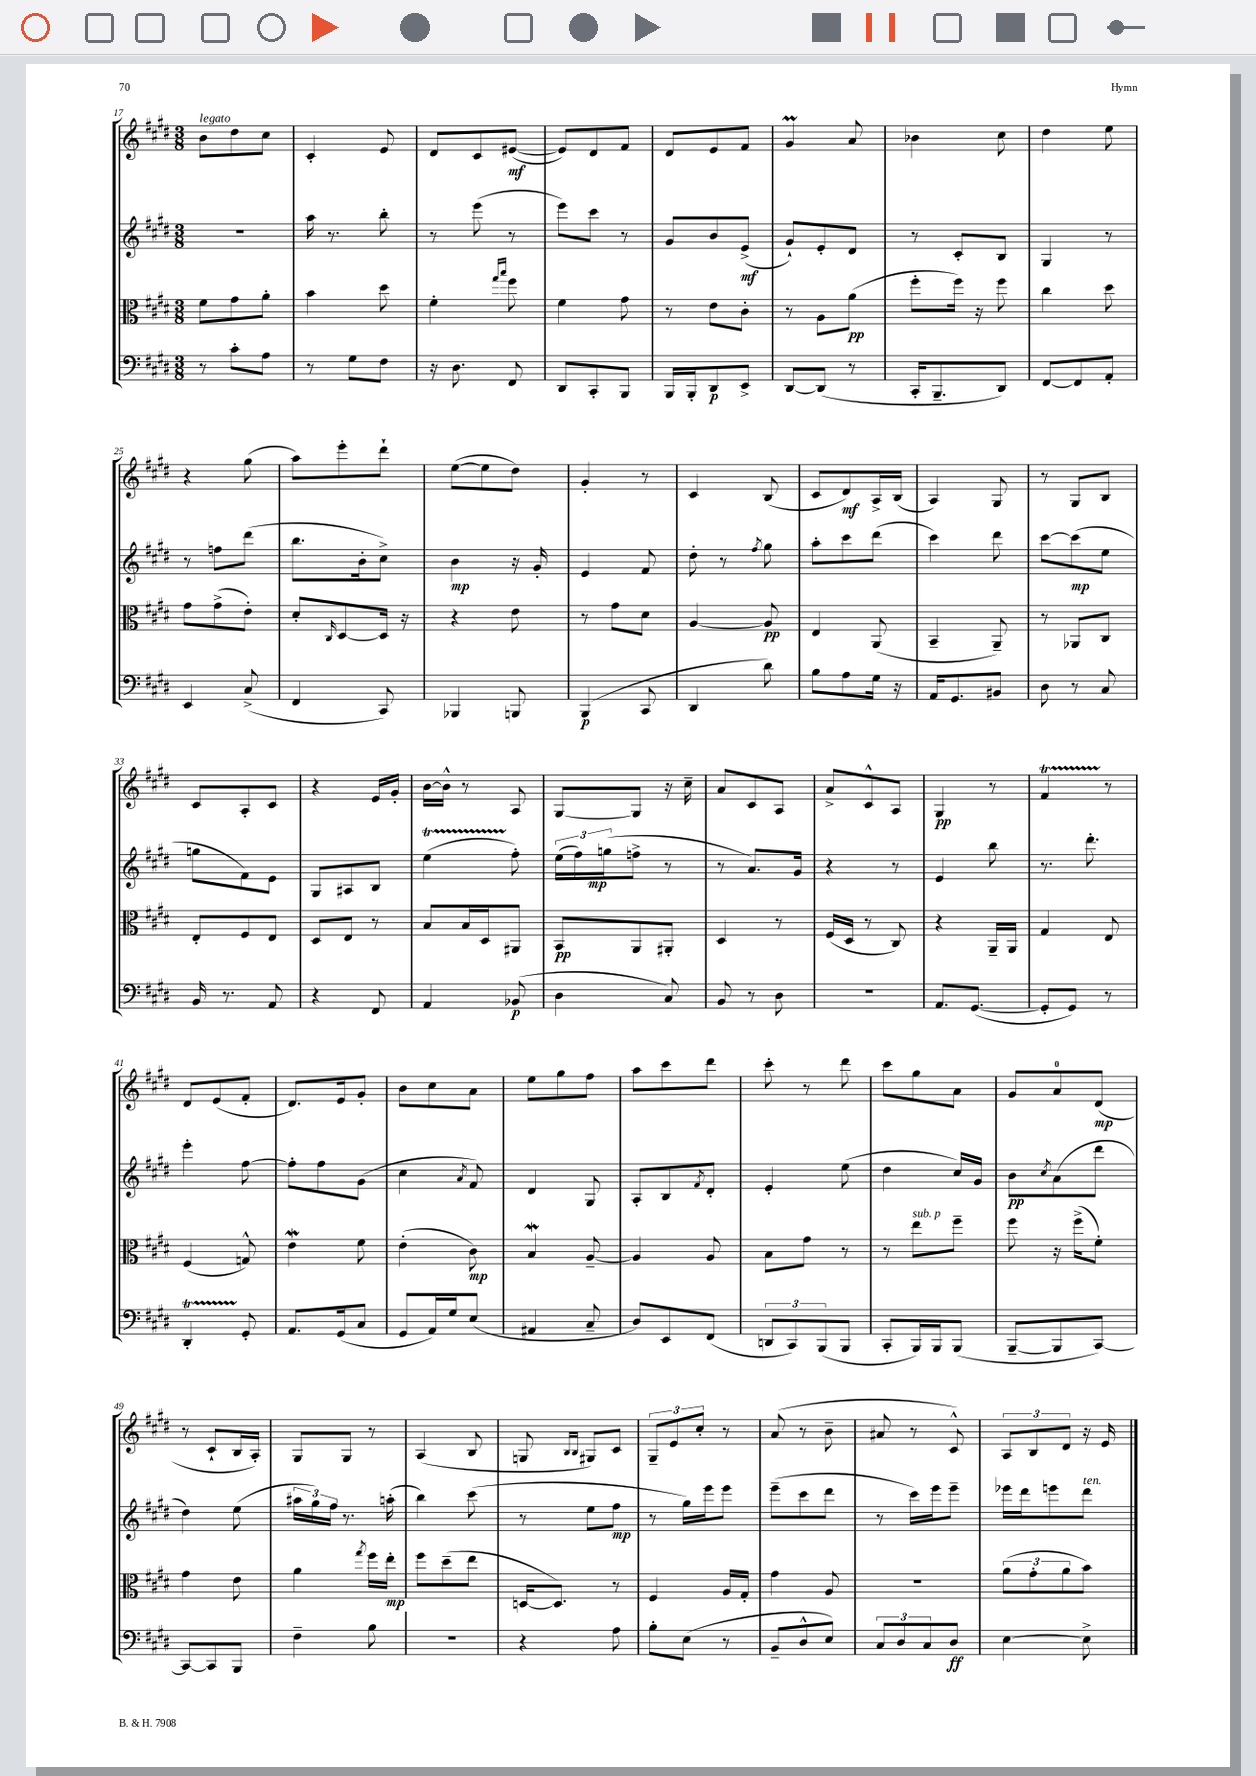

**kern	**dynam	**kern	**dynam	**kern	**dynam	**kern	**dynam
*part4	*part4	*part3	*part3	*part2	*part2	*part1	*part1
*staff4	*staff4	*staff3	*staff3	*staff2	*staff2	*staff1	*staff1
*clefF4	*	*clefC3	*	*clefG2	*	*clefG2	*
*k[f#c#g#d#]	*	*k[f#c#g#d#]	*	*k[f#c#g#d#]	*	*k[f#c#g#d#]	*
*M3/8	*	*M3/8	*	*M3/8	*	*M3/8	*
=17	=17	=17	=17	=17	=17	=17	=17
!	!	!	!	!	!	!LO:TX:a:i:t=legato	!
8r	.	8f#\L	.	4.r	.	8b\L	.
8c#'\L	.	8g#\	.	.	.	8dd#\	.
8A\J	.	8a'\J	.	.	.	8cc#\J	.
=18	=18	=18	=18	=18	=18	=18	=18
8r	.	4b\	.	16aa\	.	4c#'/	.
.	.	.	.	8.r	.	.	.
8G#\L	.	.	.	.	.	.	.
8F#\J	.	8dd#\	.	8bb'\	.	8e/	.
=19	=19	=19	=19	=19	=19	=19	=19
16r	.	4f#'\	.	8r	.	8d#/L	.
8.D#\	.	.	.	.	.	.	.
.	.	.	.	(8eee\	.	8c#/	.
.	.	16qqgg#/LL	.	.	.	.	.
.	.	16qqbb/JJ	.	.	.	.	.
8FF#/	.	8ff#\	.	8r	.	([8e#X/J	mf
=20	=20	=20	=20	=20	=20	=20	=20
8DD#/L	.	4f#\	.	8eee\L)	.	8e#/L])	.
8CC#'/	.	.	.	8ccc#\J	.	8d#/	.
8BBB/J	.	8g#\	.	8r	.	8f#/J	.
=21	=21	=21	=21	=21	=21	=21	=21
16BBB/LL	.	8r	.	8g#/L	.	8d#/L	.
16BBB'/J	.	.	.	.	.	.	.
8DD#/	p	8e\L	.	8b/	.	8e/	.
8EE^/J	.	8c#'\J	.	(8e^/J	mf	8f#/J	.
=22	=22	=22	=22	=22	=22	=22	=22
[8DD#/L	.	8r	.	8g#`/L)	.	4g#m/	.
(8DD#/J]	.	8A\L	.	8e'/	.	.	.
8r	.	(8a\J	pp	8d#/J	.	8a/	.
=23	=23	=23	=23	=23	=23	=23	=23
16CC#'/KL	.	8ff#'\L	.	8r	.	4b-X\	.
8.BBB~/	.	.	.	.	.	.	.
.	.	16ff#\Jk)	.	8c#'/L	.	.	.
.	.	16r	.	.	.	.	.
8DD#/J)	.	8ff#\	.	8B/J	.	8cc#\	.
=24	=24	=24	=24	=24	=24	=24	=24
[8FF#/L	.	4cc#\	.	4G#/	.	4dd#\	.
8FF#/]	.	.	.	.	.	.	.
8AA'/J	.	8dd#\	.	8r	.	8ee\	.
!!LO:LB:g=z
=25	=25	=25	=25	=25	=25	=25	=25
4EE/	.	8g#\L	.	8r	.	4r	.
.	.	(8g#^\	.	8ffn\L	.	.	.
(8C#^/	.	8e'\J)	.	(8ddd#\J	.	(8gg#\	.
=26	=26	=26	=26	=26	=26	=26	=26
4FF#/	.	8d#'/L	.	8.bb\L	.	8aa\L)	.
.	.	16qqC#/	.	.	.	.	.
.	.	[8D#/	.	.	.	8eee'\	.
.	.	.	.	16b'\k	.	.	.
8CC#/)	.	16D#/Jk]	.	8cc#^\J)	.	8ddd#`\J	.
.	.	16r	.	.	.	.	.
=27	=27	=27	=27	=27	=27	=27	=27
4BBB-X/	.	4r	.	4b\	mp	([8ee\L	.
.	.	.	.	.	.	8ee\]	.
8BBBn/	.	8e\	.	16r	.	8dd#\J)	.
.	.	.	.	16g#'/	.	.	.
=28	=28	=28	=28	=28	=28	=28	=28
(4BBB/	p	8r	.	4e/	.	4g#'/	.
.	.	8g#\L	.	.	.	.	.
8CC#/	.	8d#\J	.	8f#/	.	8r	.
=29	=29	=29	=29	=29	=29	=29	=29
4DD#/	.	[4A/	.	8dd#'\	.	4c#/	.
.	.	.	.	8r	.	.	.
.	.	.	.	8qff#/	.	.	.
8d#\)	.	8A/]	pp	8gg#\	.	(8B/	.
=30	=30	=30	=30	=30	=30	=30	=30
8B\L	.	4E/	.	8aa'\L	.	8c#/L	.
8A\	.	.	.	8ccc#\	.	8d#/)	mf
16G#\Jk	.	(8AA/	.	(8ddd#\J	.	16A^/L	.
16r	.	.	.	.	.	(16B/JJ	.
=31	=31	=31	=31	=31	=31	=31	=31
16AA/KL	.	4BB~/	.	4ccc#\)	.	4A/)	.
8.GG#/	.	.	.	.	.	.	.
8BB#X/J	.	8AA~/)	.	8ddd#\	.	8G#/	.
=32	=32	=32	=32	=32	=32	=32	=32
8D#\	.	8r	.	[8ccc#\L	.	8r	.
8r	.	8AA-X/L	.	(8ccc#\]	mp	8G#/L	.
8C#/	.	8C#/J	.	8ee\J	.	8B/J	.
!!LO:LB:g=z
=33	=33	=33	=33	=33	=33	=33	=33
16BB/	.	8E'/L	.	8ggn\L	.	8c#/L	.
8.r	.	.	.	.	.	.	.
.	.	8F#/	.	8f#\)	.	8A'/	.
8AA/	.	8E/J	.	8e\J	.	8c#/J	.
=34	=34	=34	=34	=34	=34	=34	=34
4r	.	8D#/L	.	8G#/L	.	4r	.
.	.	8E/J	.	8A#X/	.	.	.
8FF#/	.	8r	.	8B/J	.	16e/LL	.
.	.	.	.	.	.	16g#'/JJ	.
=35	=35	=35	=35	=35	=35	=35	=35
4AA/	.	8B/L	.	(4eeT\	.	[16b\LL	.
.	.	.	.	.	.	16b^^\JJ]	.
.	.	16B/L	.	.	.	8r	.
.	.	16D#/J	.	.	.	.	.
(8BB-X/	p	8AA#X/J	.	8ff#'\)	.	8A/	.
=36	=36	=36	=36	=36	=36	=36	=36
4D#\	.	8BB/L	pp	(24ee\LL	.	[8G#/L	.
.	.	.	.	24ff#\)	.	.	.
.	.	.	.	(24ggn\J	mp	.	.
.	.	8AA/	.	8ffn^\J	.	8G#/J]	.
8C#/)	.	8AA#X'/J	.	8r	.	16r	.
.	.	.	.	.	.	16cc#~\	.
=37	=37	=37	=37	=37	=37	=37	=37
8BB/	.	4D#/	.	8r	.	8a/L	.
8r	.	.	.	8.a/L)	.	8c#/	.
8D#\	.	8r	.	.	.	8A/J	.
.	.	.	.	16g#/Jk	.	.	.
=38	=38	=38	=38	=38	=38	=38	=38
4.r	.	(16F#/LL	.	4r	.	8a^/L	.
.	.	16D#/JJ	.	.	.	.	.
.	.	8r	.	.	.	8c#^^/	.
.	.	8C#/)	.	8r	.	8A/J	.
=39	=39	=39	=39	=39	=39	=39	=39
8.AA/L	.	4r	.	4e/	.	4G#/	pp
([8.GG#/J	.	.	.	.	.	.	.
.	.	16AA~/LL	.	8bb\	.	8r	.
.	.	16AA/JJ	.	.	.	.	.
=40	=40	=40	=40	=40	=40	=40	=40
8GG#'/L]	.	4G#/	.	8.r	.	4f#T/	.
8GG#/J)	.	.	.	.	.	.	.
.	.	.	.	8.ddd#'\	.	.	.
8r	.	8E/	.	.	.	8r	.
!!LO:LB:g=z
=41	=41	=41	=41	=41	=41	=41	=41
4DD#t'/	.	(4F#/	.	4eee'\	.	8d#/L	.
.	.	.	.	.	.	(8e/	.
8GG#'/	.	8Gn^^/)	.	[8ff#\	.	8f#'/J	.
=42	=42	=42	=42	=42	=42	=42	=42
8.AA/L	.	4ew\	.	8ff#'\L]	.	8.d#/L)	.
.	.	.	.	8ff#\	.	.	.
(16GG#/k	.	.	.	.	.	16e/k	.
8C#/J	.	8f#\	.	(8g#\J	.	8g#'/J	.
=43	=43	=43	=43	=43	=43	=43	=43
8GG#/L	.	(4e'\	.	4cc#\	.	8b\L	.
16AA/L)	.	.	.	.	.	8cc#\	.
16G#/J	.	.	.	.	.	.	.
.	.	.	.	8qa/	.	.	.
(8E/J	.	8c#\)	mp	8f#/)	.	8a\J	.
=44	=44	=44	=44	=44	=44	=44	=44
4AA#X/	.	4BW/	.	4d#/	.	8ee\L	.
.	.	.	.	.	.	8gg#\	.
8C#~/	.	[8A~/	.	8G#/	.	8ff#\J	.
=45	=45	=45	=45	=45	=45	=45	=45
8D#/L)	.	4A/]	.	8A'/L	.	8aa\L	.
8EE/	.	.	.	8B/	.	8ccc#\	.
.	.	.	.	8qf#/	.	.	.
(8FF#/J	.	8A/	.	8d#'/J	.	8ddd#\J	.
=46	=46	=46	=46	=46	=46	=46	=46
12DDn/L	.	8B\L	.	4e'/	.	8ccc#'\	.
12CC#/)	.	.	.	.	.	.	.
.	.	8g#\J	.	.	.	8r	.
(12BBB/	.	.	.	.	.	.	.
8BBB/J	.	8r	.	(8ee\	.	8ddd#\	.
=47	=47	=47	=47	=47	=47	=47	=47
8CC#'/L	.	8r	.	4dd#\	.	8ccc#\L	.
!	!	!LO:TX:a:i:t=sub. p	!	!	!	!	!
16BBB/L)	.	8ee\L	.	.	.	8gg#\	.
16BBB/J	.	.	.	.	.	.	.
(8BBB/J	.	8ff#~\J	.	16cc#/LL)	.	8a\J	.
.	.	.	.	16g#/JJ	.	.	.
=48	=48	=48	=48	=48	=48	=48	=48
[8BBB~/L	.	8ff#\	.	8b\L	pp	8g#/L	.
.	.	.	.	8qcc#/	.	.	.
8BBB/]	.	16r	.	(8a\	.	8a/	.
.	.	(16ff#^\KL	.	.	.	.	.
[8CC#/J)	.	8f#'\J)	.	8ddd#\J	.	(8d#/J	mp
!!LO:LB:g=z
=49	=49	=49	=49	=49	=49	=49	=49
8CC#/L_	.	4g#\	.	4dd#\)	.	8r	.
8CC#/]	.	.	.	.	.	8c#`/L	.
8BBB/J	.	8e\	.	(8ee\	.	16B/L	.
.	.	.	.	.	.	16A'/JJ)	.
=50	=50	=50	=50	=50	=50	=50	=50
4F#~\	.	4a\	.	24aa#X\LL	.	8G#/L	.
.	.	.	.	24gg#\)	.	.	.
.	.	.	.	24ff#\JJ	.	.	.
.	.	.	.	8.r	.	8G#/J	.
.	.	8qgg#/	.	.	.	.	.
8B\	.	16ff#\LL	.	.	.	8r	.
.	.	16ee'\JJ	mp	(16aan'\	.	.	.
=51	=51	=51	=51	=51	=51	=51	=51
4.r	.	8ff#\L	.	4bb\)	.	(4A/	.
.	.	(8dd#~\	.	.	.	.	.
.	.	8ee\J	.	(8ccc#\	.	8B/	.
=52	=52	=52	=52	=52	=52	=52	=52
4r	.	[16Dn/KL	.	8r	.	8Gn/	.
.	.	8.D/J])	.	.	.	.	.
.	.	.	.	.	.	16qqB/LL	.
.	.	.	.	.	.	16qqB/JJ	.
.	.	.	.	8ee\L	.	8G#X/L)	.
8A\	.	8r	.	8ff#\J	mp	8c#/J	.
=53	=53	=53	=53	=53	=53	=53	=53
8B'\L	.	4F#/	.	8r	.	12G#~/L	.
.	.	.	.	.	.	12e/	.
(8E\J	.	.	.	16gg#\LL)	.	.	.
.	.	.	.	.	.	12cc#'/J	.
.	.	.	.	16eee\J	.	.	.
8r	.	16A/LL	.	8eee\J	.	8r	.
.	.	16G#'/JJ	.	.	.	.	.
=54	=54	=54	=54	=54	=54	=54	=54
8BB~/L	.	4g#\	.	(8eee~\L	.	(8a/	.
8D#^^/	.	.	.	8ccc#\	.	8r	.
8E/J)	.	8A/	.	8ddd#\J	.	8b~\	.
=55	=55	=55	=55	=55	=55	=55	=55
12C#/L	.	4.r	.	8r	.	8a#X/	.
12D#/	.	.	.	.	.	.	.
.	.	.	.	16ccc#\LL)	.	8r	.
12C#/	.	.	.	.	.	.	.
.	.	.	.	16eee\J	.	.	.
8D#/J	ff	.	.	8eee~\J	.	8c#^^/)	.
=56	=56	=56	=56	=56	=56	=56	=56
[4E\	.	(12a\L	.	16eee-X\LL	.	12A/L	.
.	.	.	.	16ddd#\J	.	.	.
.	.	12g#'\	.	.	.	12B/	.
.	.	.	.	8eeen\	.	.	.
.	.	12a\	.	.	.	12d#/J	.
!	!	!	!	!LO:TX:a:i:t=ten.	!	!	!
8E^\]	.	8b\J)	.	8ddd#\J	.	16r	.
.	.	.	.	.	.	16e/	.
==	==	==	==	==	==	==	==
*-	*-	*-	*-	*-	*-	*-	*-
